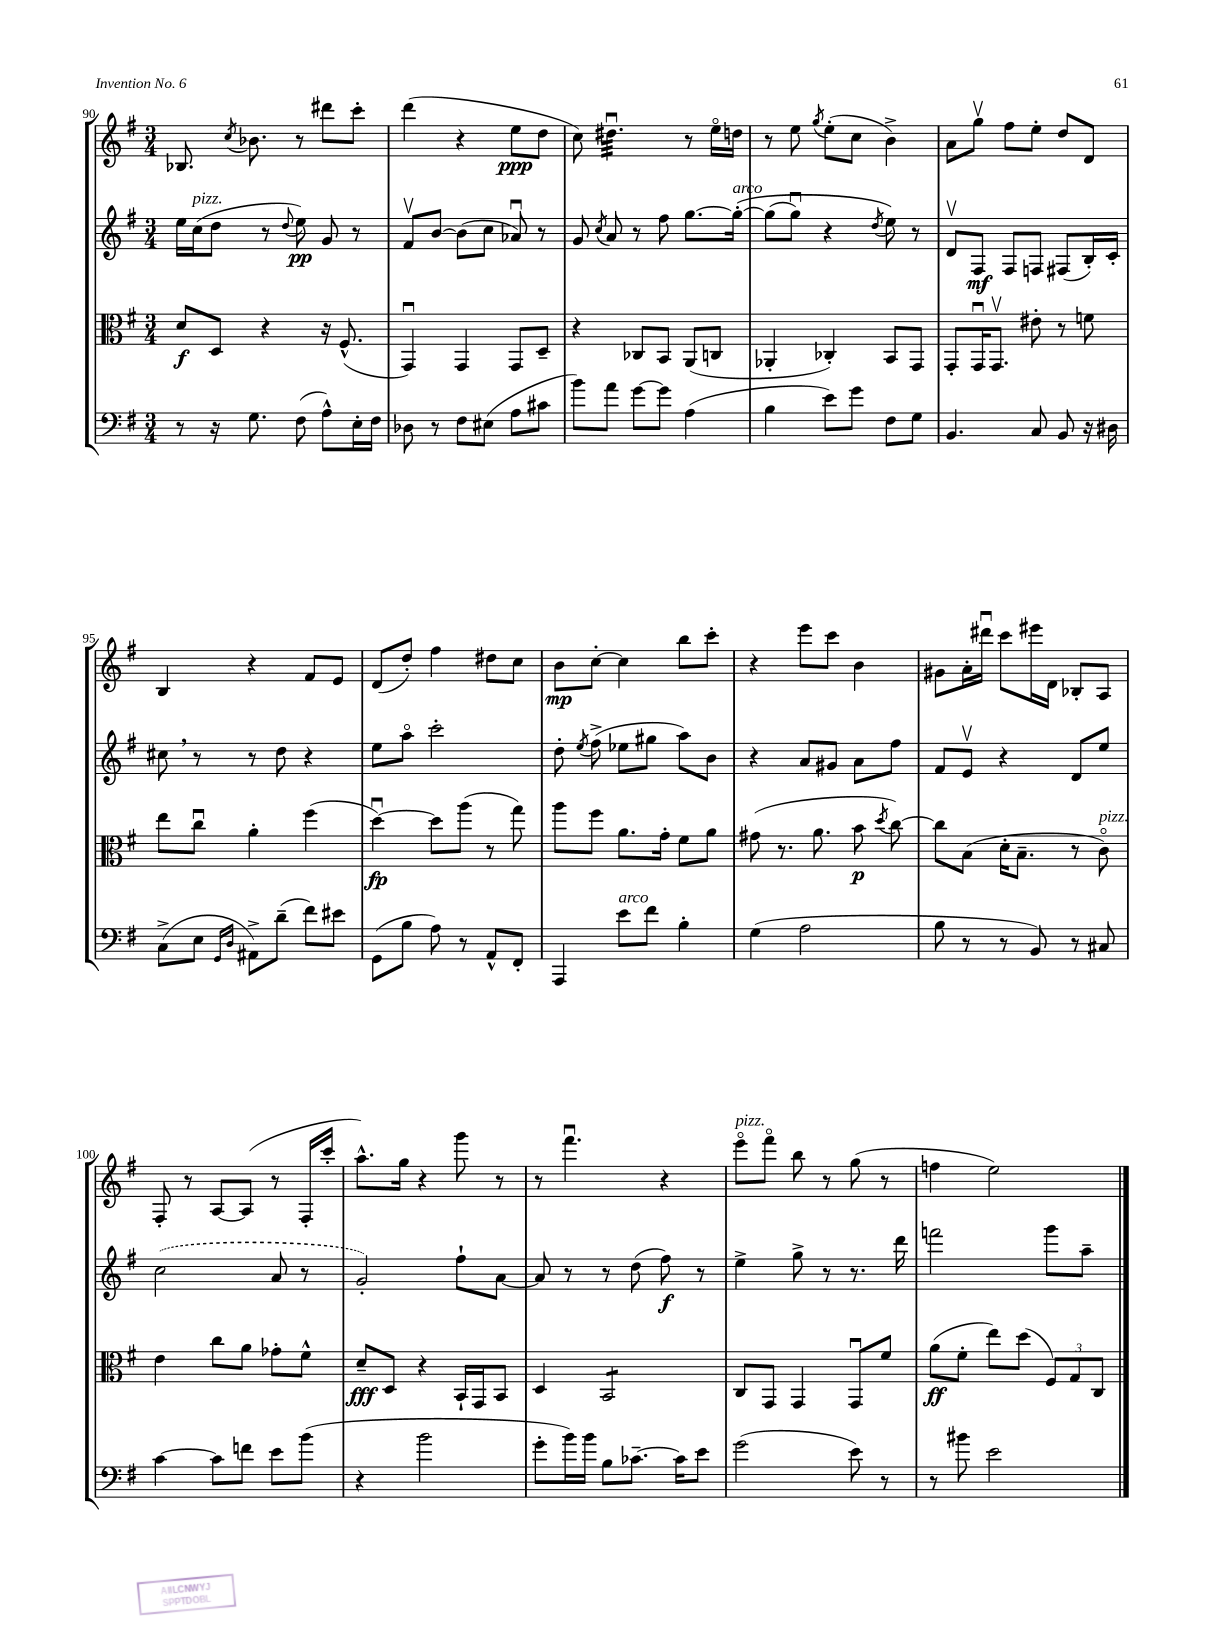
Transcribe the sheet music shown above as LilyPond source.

<<
\new StaffGroup <<
\new Staff = "s0" {
    \clef treble \key g \major \numericTimeSignature \time 3/4
    \autoBeamOff bes8. \acciaccatura { c''8 } bes'8. r8 dis'''8[ c'''8]-. |
    d'''4( r4 e''8[\ppp d''8] |
    c''8) dis''4.:32\downbow r8 e''16[\flageolet d''16] |
    r8 e''8 \acciaccatura { g''8 } e''8[-.( c''8] b'4->) |
    a'8[ g''8]\upbow fis''8[ e''8]-. d''8[ d'8] |
    b4 r4 fis'8[ e'8] |
    d'8[( d''8]-.) fis''4 dis''8[ c''8] |
    b'8[\mp c''8]~-. c''4 b''8[ c'''8]-. |
    r4 e'''8[ c'''8] b'4 |
    gis'8[ a'16-. dis'''16]\downbow c'''8[ eis'''16 d'16] bes8[-. a8] |
    fis8-. r8 a8[~ a8]( r8 fis16[-. c'''16]-. |
    a''8.[-^) g''16] r4 g'''8 r8 |
    r8 fis'''4.\downbow r4 |
    e'''8[\flageolet^\markup { \italic "pizz." } fis'''8]\flageolet b''8 r8 g''8( r8 |
    f''4 e''2) \bar "|." |
}
\new Staff = "s1" {
    \clef treble \key g \major \numericTimeSignature \time 3/4
    \autoBeamOff e''16[ c''16^\markup { \italic "pizz." }( d''8] r8 \appoggiatura { d''8 } e''8\pp) g'8 r8 |
    fis'8[\upbow b'8]~ b'8[( c''8] aes'8\downbow) r8 |
    g'8 \acciaccatura { c''8 } a'8 r8 fis''8 g''8.[~ g''16]~-.^\markup { \italic "arco" }\( |
    g''8[( g''8]\downbow) r4 \acciaccatura { d''8 } e''8\) r8 |
    d'8[\upbow fis8]\mf fis8[ f8] fis8[( b16-.) c'16]-. |
    cis''8 \breathe r8 r8 d''8 r4 |
    e''8[ a''8]\flageolet c'''2-. |
    d''8-. \acciaccatura { e''8 } fis''8->( ees''8[ gis''8] a''8[) b'8] |
    r4 a'8[ gis'8] a'8[ fis''8] |
    fis'8[ e'8]\upbow r4 d'8[ e''8] |
    \once \slurDashed c''2( a'8 r8 |
    g'2-.) fis''8[-! a'8]~ |
    a'8 r8 r8 d''8( fis''8\f) r8 |
    e''4-> g''8-> r8 r8. d'''16 |
    f'''2 g'''8[ a''8]-- \bar "|." |
}
\new Staff = "s2" {
    \clef alto \key g \major \numericTimeSignature \time 3/4
    \autoBeamOff d'8[\f d8] r4 r16 fis8.-^( |
    g,4\downbow) g,4 g,8[ d8]-- |
    r4 ces8[ b,8] a,8[( c8] |
    aes,4-. ces4-.) b,8[ g,8] |
    g,8[-. g,16\downbow g,8.]\upbow eis'8-. r8 f'8 |
    e''8[ c''8]\downbow a'4-. fis''4( |
    d''4~\downbow\fp) d''8[ a''8]( r8 g''8) |
    a''8[ fis''8] a'8.[ g'16]-. fis'8[ a'8] |
    gis'8( r8. a'8. b'8\p \acciaccatura { d''8 } c''8~) |
    c''8[ b8]( d'16[-. b8.]-- r8 c'8\flageolet^\markup { \italic "pizz." }) |
    e'4 c''8[ a'8] ges'8[-. fis'8]-^ |
    d'8[--\fff d8] r4 b,16[-! g,16 b,8] |
    d4 b,2:8 |
    c8[ g,8] g,4 g,8[\downbow fis'8] |
    a'8[\ff( fis'8]-. e''8[) d''8]( \tuplet 3/2 { fis8[) g8 c8] } \bar "|." |
}
\new Staff = "s3" {
    \clef bass \key g \major \numericTimeSignature \time 3/4
    \autoBeamOff r8 r16 g8. fis8( a8[-^) e16-. fis16] |
    des8 r8 fis8[ eis8]( a8[ cis'8] |
    b'8[) a'8] g'8[~ g'8] a4( |
    b4 e'8[) g'8] fis8[ g8] |
    b,4. c8 b,8 r16 dis16 |
    c8[->( e8] \grace { g,16[ d16] } ais,8[->) d'8]--( fis'8[) eis'8] |
    g,8[( b8] a8) r8 a,8[-^ fis,8]-. |
    a,,4 e'8[^\markup { \italic "arco" } fis'8] b4-. |
    g4( a2 |
    b8 r8 r8 b,8) r8 cis8 |
    c'4~ c'8[ f'8] e'8[ b'8]( |
    r4 b'2 |
    g'8[-. b'16) b'16] b8[ ces'8.]~-- ces'16[ e'8] |
    g'2( e'8) r8 |
    r8 bis'8 e'2 \bar "|." |
}
>>
>>
\layout { \context { \Score currentBarNumber = #90 } }
